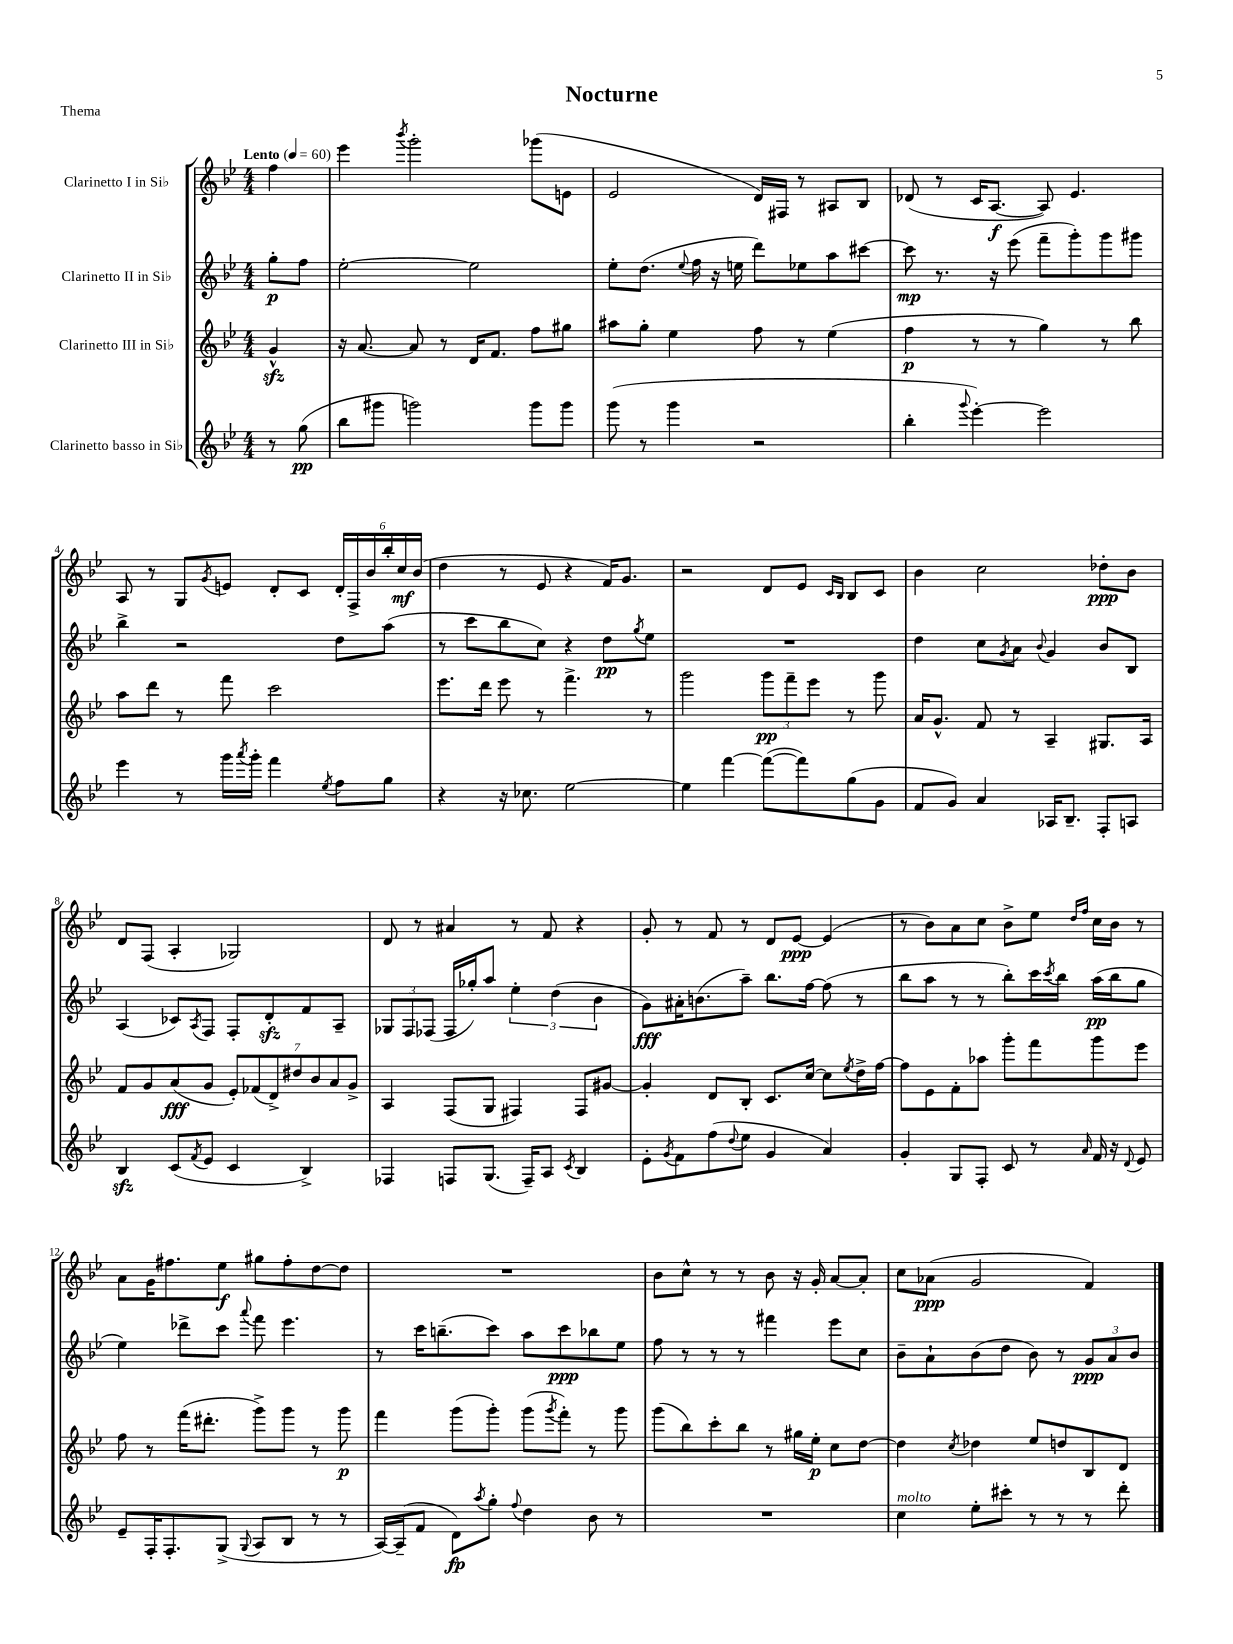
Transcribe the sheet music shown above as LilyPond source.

\header { title = "Nocturne" piece = "Thema" }
<<
\new StaffGroup <<
\new Staff = "s0" \with { instrumentName = "Clarinetto I in Sib" } {
    \clef treble \key bes \major \numericTimeSignature \time 4/4 \partial 4 \tempo "Lento" 4 = 60
    f''4 |
    ees'''4 \acciaccatura { bes'''8 } g'''2-. ges'''8( e'8 |
    ees'2 d'16) fis16 r8 ais8 bes8 |
    des'8( r8 c'16 a8.~\f a8) ees'4. |
    a8 r8 g8 \acciaccatura { g'8 } e'8 d'8-. c'8 \tuplet 6/4 { d'16-. f16-> bes'16 bes''16-. c''16\mf bes'16( } |
    d''4 r8 ees'8 r4 f'16) g'8. |
    r2 d'8 ees'8 \grace { c'16 bes16 } bes8 c'8 |
    bes'4 c''2 des''8-.\ppp bes'8 |
    d'8 f8( a4-. ges2) |
    d'8 r8 ais'4 r8 f'8 r4 |
    g'8-. r8 f'8 r8 d'8 ees'8~\ppp ees'4( |
    r8 bes'8) a'8 c''8 bes'8-> ees''8 \grace { d''16 f''16 } c''16 bes'16 r8 |
    a'8 g'16 fis''8. ees''8\f gis''8 fis''8-. d''8~ d''8 |
    R1 |
    bes'8 c''8-^ r8 r8 bes'8 r16 g'16-. a'8~ a'8-. |
    c''8 aes'8\ppp( g'2 f'4) \bar "|." |
}
\new Staff = "s1" \with { instrumentName = "Clarinetto II in Sib" } {
    \clef treble \key bes \major \numericTimeSignature \time 4/4 \partial 4
    g''8-.\p f''8 |
    ees''2~-. ees''2 |
    ees''8-. d''8.( \appoggiatura { ees''8 } f''16 r16 e''16 d'''8) ees''8 a''8 cis'''8~ |
    cis'''8\mp r8. r16 ees'''8( f'''8-- g'''8-.) g'''8 gis'''8 |
    bes''4-> r2 d''8 a''8( |
    r8 c'''8 bes''8 c''8) r4 d''8\pp \acciaccatura { g''8 } ees''8 |
    R1 |
    d''4 c''8 \acciaccatura { g'8 } a'8 \appoggiatura { bes'8 } g'4 bes'8 bes8 |
    a4( ces'8) \acciaccatura { a8 } f8 f8-. d'8-.\sfz f'8 a8-- |
    \tuplet 3/2 { ges8 f8 fes8( } fes16 ges''16-.) a''8 \tuplet 3/2 { ees''4-. d''4( bes'4 } |
    g'8\fff) ais'16-. b'8.( a''8--) bes''8. f''16~ f''8( r8 |
    bes''8 a''8 r8 r8 bes''8-.) c'''16 \acciaccatura { c'''8 } bes''16 a''16\pp( bes''16 g''8 |
    ees''4) des'''8-> c'''8 \appoggiatura { a'''8 } f'''8 ees'''4. |
    r8 c'''16 b''8.--( c'''8) a''8 c'''8\ppp bes''8 ees''8 |
    f''8 r8 r8 r8 fis'''4 ees'''8 c''8 |
    bes'8-- a'8-! bes'8( d''8 bes'8) r8 \tuplet 3/2 { g'8\ppp a'8 bes'8 } \bar "|." |
}
\new Staff = "s2" \with { instrumentName = "Clarinetto III in Sib" } {
    \clef treble \key bes \major \numericTimeSignature \time 4/4 \partial 4
    g'4-^\sfz |
    r16 a'8.~ a'8 r8 d'16 f'8. f''8 gis''8 |
    ais''8 g''8-. ees''4 f''8 r8 ees''4( |
    f''4\p r8 r8 g''4) r8 bes''8 |
    a''8 d'''8 r8 f'''8 c'''2 |
    ees'''8. d'''16 ees'''8 r8 f'''4.-> r8 |
    g'''2 \tuplet 3/2 { g'''8\pp f'''8-- ees'''8 } r8 g'''8 |
    a'16 g'8.-^ f'8 r8 a4-- gis8. a16 |
    f'8 g'8 a'8\fff( g'8 \tuplet 7/4 { ees'8-.) fes'8( d'8->) dis''8 bes'8 a'8 g'8-> } |
    a4 f8( g8 fis4) fis8 gis'8~ |
    gis'4-. d'8 bes8-. c'8. c''16~ c''8 \acciaccatura { ees''8 } d''16-> f''16~ |
    f''8 ees'8 f'8-. aes''8 g'''8-. f'''8 g'''8 ees'''8 |
    f''8 r8 f'''16( dis'''8.-. g'''8->) g'''8 r8 g'''8\p |
    f'''4 g'''8( g'''8-.) g'''8( \acciaccatura { g'''8 } f'''8-.) r8 g'''8 |
    g'''8( bes''8) c'''8-. bes''8 r8 gis''16 ees''16-.\p c''8 d''8~ |
    d''4 \acciaccatura { c''8 } des''4 ees''8 d''8 bes8 d'8 \bar "|." |
}
\new Staff = "s3" \with { instrumentName = "Clarinetto basso in Sib" } {
    \clef treble \key bes \major \numericTimeSignature \time 4/4 \partial 4
    r8 g''8\pp( |
    bes''8 gis'''8 g'''2) g'''8 g'''8 |
    g'''8( r8 g'''4 r2 |
    bes''4-. \appoggiatura { g'''8 } ees'''4~-.) ees'''2 |
    ees'''4 r8 g'''16 \acciaccatura { a'''8 } g'''16-. f'''4 \acciaccatura { ees''8 } f''8 g''8 |
    r4 r16 ces''8. ees''2~ |
    ees''4 f'''4~ f'''8~( f'''8) g''8( g'8 |
    f'8 g'8) a'4 aes16 bes8.-- f8-. a8 |
    bes4\sfz c'8( \acciaccatura { f'8 } ees'8 c'4 bes4->) |
    fes4 f8 g8.( f16--) a8 \acciaccatura { c'8 } bes4 |
    ees'8-. \acciaccatura { g'8 } f'8 f''8( \appoggiatura { d''8 } ees''8 g'4 a'4) |
    g'4-. g8 f8-. c'8 r8 \grace { a'16 } f'16 r16 \appoggiatura { d'8 } ees'8 |
    ees'8-- f16-. f8.-. g8->( \appoggiatura { g8 } a8 bes8 r8 r8 |
    a16~) a16--( f'8 d'8\fp) \acciaccatura { a''8 } g''8-. \appoggiatura { f''8 } d''4 bes'8 r8 |
    R1 |
    c''4^\markup { \italic "molto" } ees''8-. cis'''8-. r8 r8 r8 d'''8-. \bar "|." |
}
>>
>>
